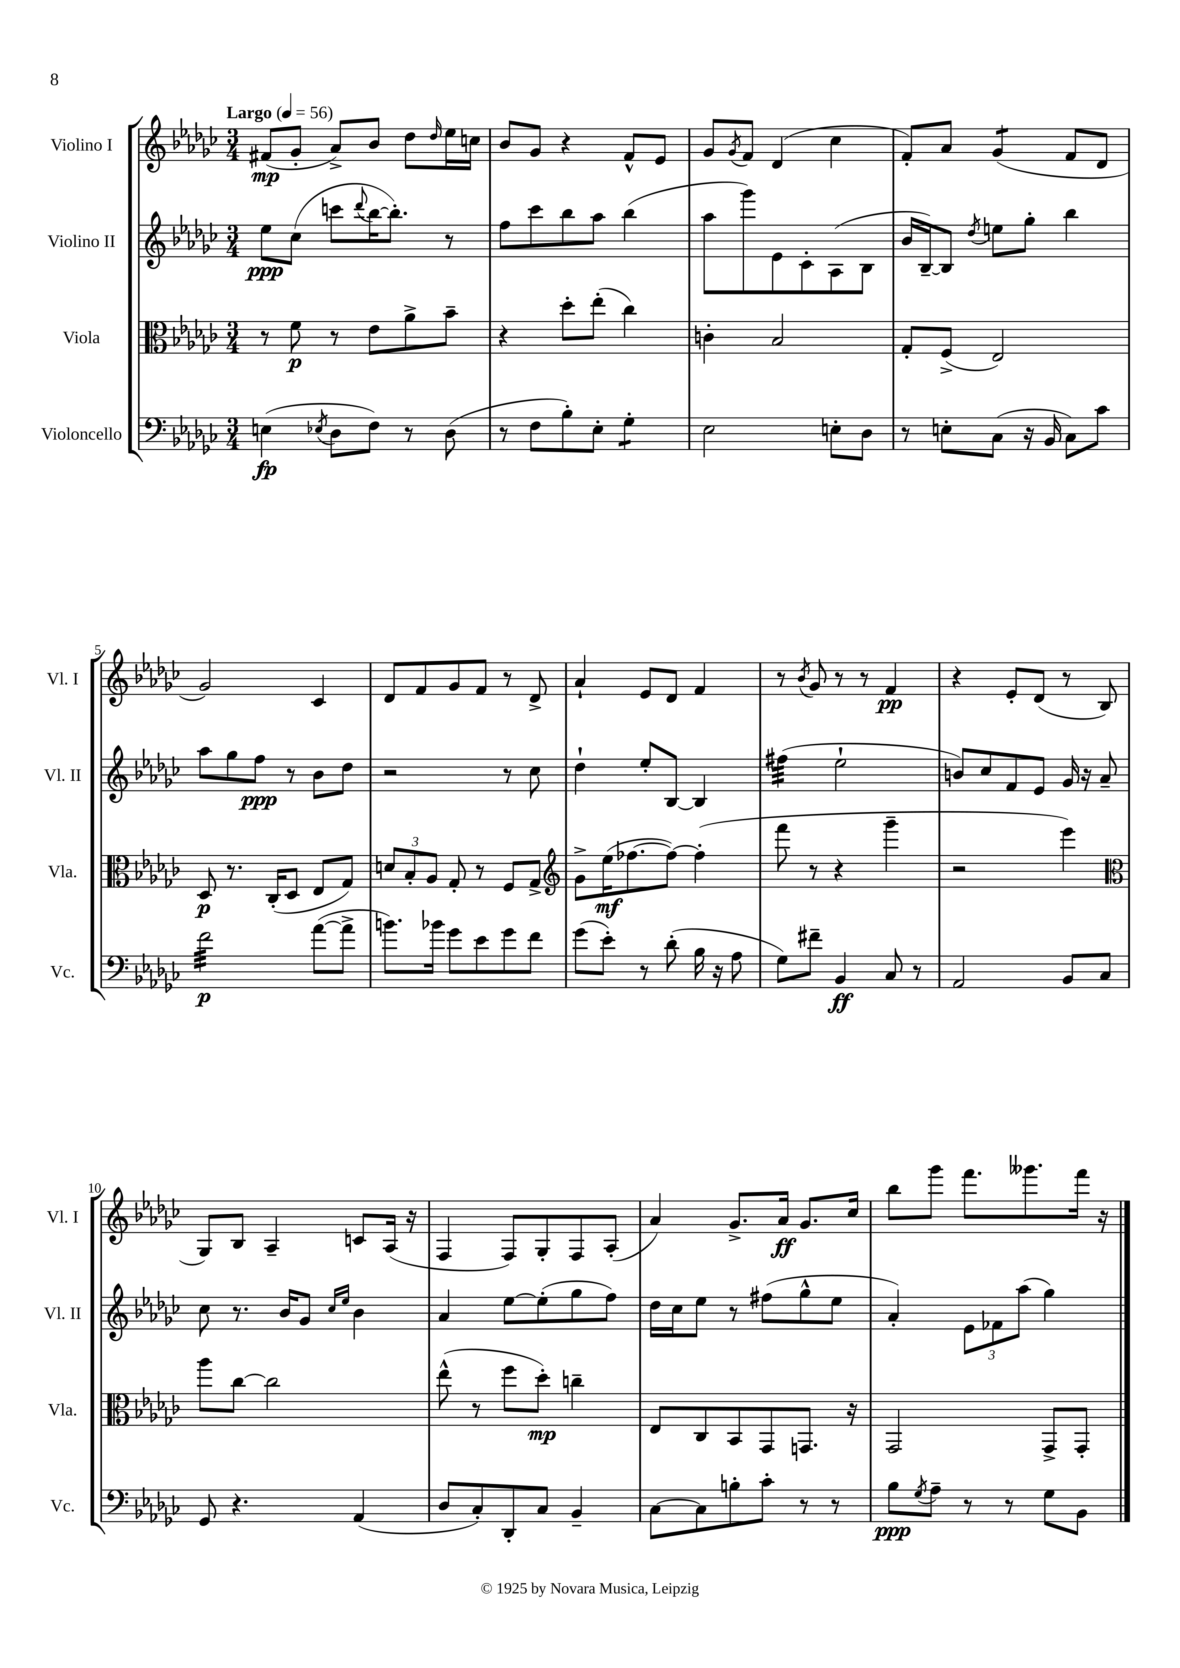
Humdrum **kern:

**kern	**kern	**kern	**kern
*staff4	*staff3	*staff2	*staff1
*clefF4	*clefC3	*clefG2	*clefG2
*k[b-e-a-d-g-c-]	*k[b-e-a-d-g-c-]	*k[b-e-a-d-g-c-]	*k[b-e-a-d-g-c-]
*M3/4	*M3/4	*M3/4	*M3/4
*MM56	*MM56	*MM56	*MM56
(4E	8r	8ee-	(8f#
.	8f	(8cc-	8g-'
8qE-	.	.	.
8D-	8r	8ccc	8a-^)
.	.	8qqddd-	.
8F)	8e-	[16bb-	8b-
.	.	8.bb-'])	.
8r	8a-^	.	8dd-
.	.	.	16qqdd-
(8D-	8b-~	8r	16ee-
.	.	.	16cc
=	=	=	=
8r	4r	8ff	8b-
8F	.	8ccc-	8g-
8B-')	8dd-'	8bb-	4r
8E-'	(8ee-'	8aa-	.
4G-'	4cc-)	(4bb-	8f^^
.	.	.	8e-
=	=	=	=
2E-	4c'	8aa-	8g-
.	.	.	8qg-
.	.	8ggg-)	8f
.	2B-	8e-	(4d-
.	.	8c-'	.
8E'	.	(8A-	4cc-
8D-	.	8B-	.
=	=	=	=
8r	8G-'	16b-	8f')
.	.	[16B-~)	.
8E'	(8F^	8B-]	8a-
.	.	8qdd-	.
(8C-	2E-)	8ee	(4g-
16r	.	8gg-'	.
16BB-	.	.	.
8C-)	.	4bb-	8f
8c-	.	.	8d-
=	=	=	=
2f	8D-	8aa-	2g-)
.	8.r	8gg-	.
.	.	8ff	.
.	(16C-'	.	.
.	8D-	8r	.
([8a-	8E-	8b-	4c-
8a-^]	8G-)	8dd-	.
=	=	=	=
8.b)	12d	2r	8d-
.	12B-'	.	.
.	.	.	8f
.	12A-	.	.
16b-	.	.	.
8g-	8G-'	.	8g-
8e-	8r	.	8f
8g-	8F	8r	8r
8f	8G-^	8cc-	8d-^
=	=	=	=
*	*clefG2	*	*
(8g-	8g-^	4dd-`	4a-`
8e-')	(16ee-	.	.
.	[8.ff-	.	.
8r	.	8ee-'	8e-
(8d-'	8ff-_)	[8B-	8d-
16B-	(4ff-']	4B-]	4f
16r	.	.	.
8A-	.	.	.
=	=	=	=
8G-)	8fff	(4ff#	8r
.	.	.	8qb-
8f#~	8r	.	8g-
4BB-	4r	2ee-`	8r
.	.	.	8r
8C-	4ggg-~	.	4f
8r	.	.	.
=	=	=	=
2AA-	2r	8b)	4r
.	.	8cc-	.
.	.	8f	8e-'
.	.	8e-	(8d-
8BB-	4eee-)	16g-	8r
.	.	16r	.
8C-	.	8a-~	8B-
=	=	=	=
*	*clefC3	*	*
8GG-	8aa-	8cc-	8G-)
4.r	[8cc-	8.r	8B-
.	2cc-]	.	4A-~
.	.	16b-	.
.	.	8g-	.
.	.	16qqcc-	.
.	.	16qqee-	.
(4AA-	.	4b-	8c
.	.	.	(16A-
.	.	.	16r
=	=	=	=
8D-	(8ee-^^	4a-	4F
8C-')	8r	.	.
8DD-'	8ff	[8ee-	8F)
8C-	8dd-')	(8ee-']	8G-'
4BB-~	4cc~	8gg-	8F
.	.	8ff)	(8A-'
=	=	=	=
[8C-	8E-	16dd-	4a-)
.	.	16cc-	.
8C-]	8C-	8ee-	.
8B'	8BB-	8r	8.g-^
8c-'	8GG-	(8ff#	.
.	.	.	16a-
8r	8.GG	8gg-^^	8.g-
8r	.	8ee-	.
.	16r	.	16cc-
=	=	=	=
8B-	2GG-	4a-')	8bb-
8qG-	.	.	.
8A-~	.	.	8ggg-
8r	.	12e-	8.fff
.	.	12f-	.
8r	.	.	.
.	.	(12aa-	.
.	.	.	8.ggg--
8G-	8GG-^	4gg-)	.
8BB-	8GG-'	.	16fff
.	.	.	16r
==	==	==	==
*-	*-	*-	*-
